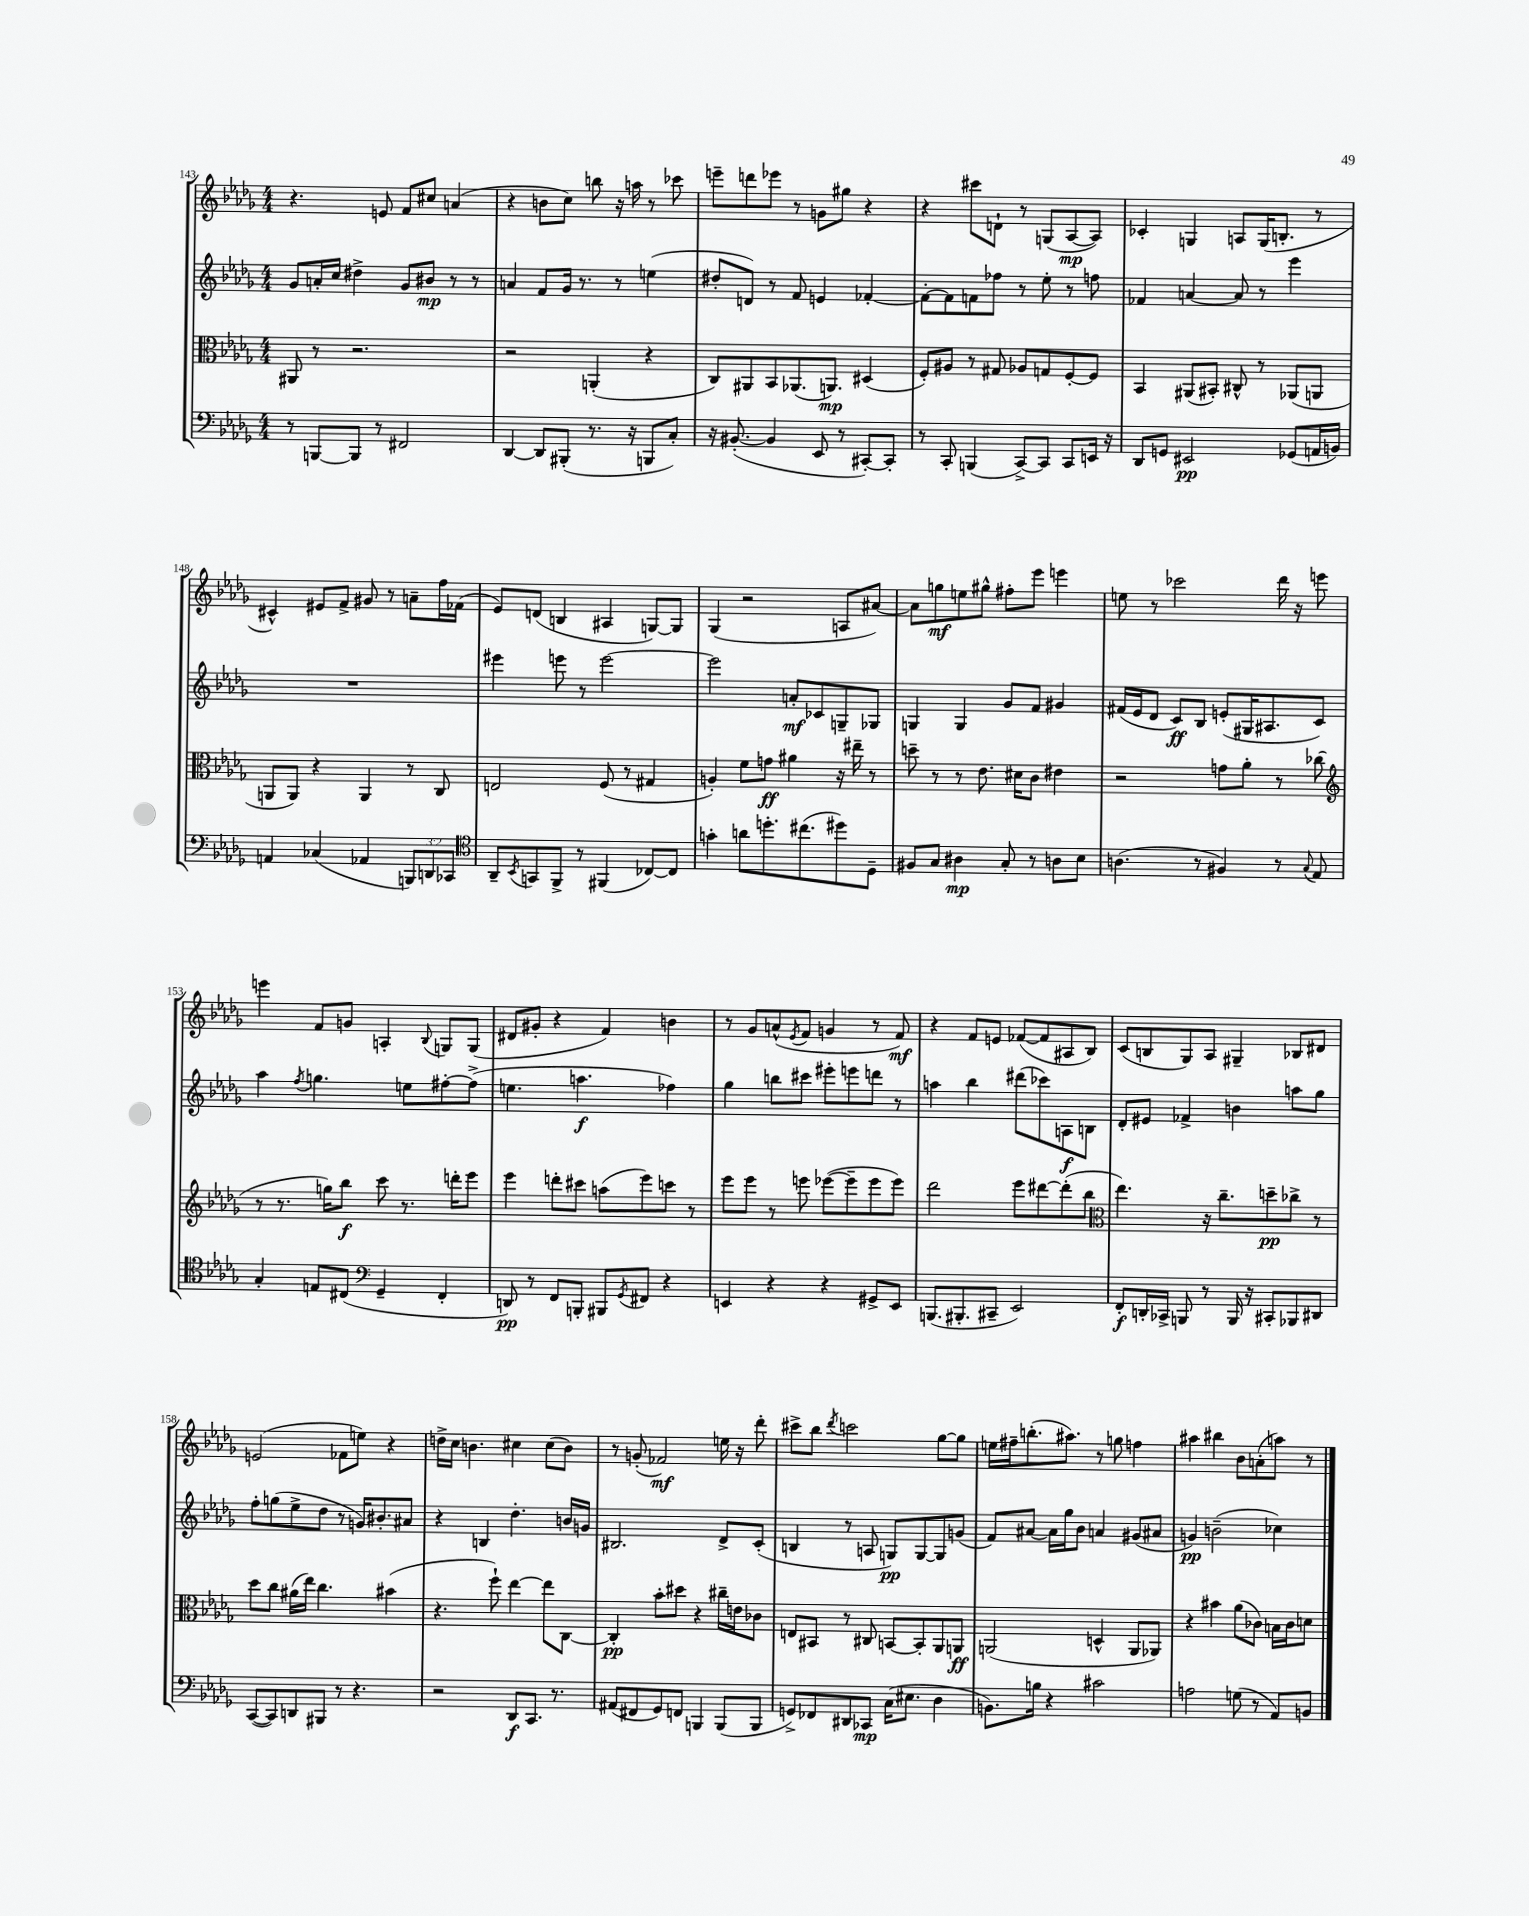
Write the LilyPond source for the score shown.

<<
\new StaffGroup <<
\new Staff = "s0" {
    \clef treble \key des \major \numericTimeSignature \time 4/4
    r4. e'8 f'8 cis''8 a'4( |
    r4 b'8 c''8) b''8 r16 a''16 r8 ces'''8 |
    e'''8-- d'''8 ees'''8 r8 g'8 gis''8 r4 |
    r4 cis'''8 d'8-! r8 g8( aes8~\mp aes8) |
    ces'4-. g4 a8 g16( b8.-. r8 |
    cis'4-^) eis'8 f'8-> gis'8 r8 a'8-- f''16 fes'16( |
    ees'8) d'8( b4 ais4 g8~) g8 |
    ges4( r2 a8 ais'8~) |
    ais'8 g''8\mf e''8 gis''8-^ fis''8-. ees'''8 e'''4 |
    e''8 r8 ces'''2 des'''16 r16 e'''8 |
    e'''4 f'8 g'8 a4-. \appoggiatura { bes8 } g8 g8( |
    dis'8 gis'8-. r4 f'4) b'4 |
    r8 ges'8 a'8-^( \acciaccatura { ees'8 } f'8 g'4 r8 f'8\mf) |
    r4 f'8 e'8 fes'8~( fes'8 ais8 bes8) |
    c'8( b8 ges8) aes8 gis4-- bes8 dis'8 |
    e'2( fes'8 e''8) r4 |
    d''16-> c''16 b'4. cis''4 cis''8( b'8) |
    r8 g'8-.( fes'2\mf) e''16 r16 des'''8-. |
    cis'''8-> bes''8 \acciaccatura { des'''8 } c'''2 ges''8~ ges''8 |
    e''16 fis''16-- b''8.-.( ais''8.) r8 g''8 f''4 |
    ais''4 bis''4 bes'8 a'8-.( a''8) r8 \bar "|." |
}
\new Staff = "s1" {
    \clef treble \key des \major \numericTimeSignature \time 4/4
    ges'8 a'16-. c''16 dis''4-> ges'8 bis'8\mp r8 r8 |
    a'4 f'8 ges'16 r8. r8 e''4( |
    dis''8-. d'8) r8 f'8 e'4 fes'4~-. |
    fes'8~-. fes'8 f'8 fes''8 r8 ees''8-. r8 f''8 |
    fes'4 a'4~ a'8 r8 ees'''4 |
    R1 |
    eis'''4 e'''8 r8 e'''2~ |
    e'''2 a'8-.\mf ces'8 g8-- ges8 |
    g4 g4 ges'8 f'8 gis'4 |
    fis'16( ees'16 des'8 c'8\ff) bes8 e'8-.( gis16 ais8. c'8) |
    aes''4 \acciaccatura { f''8 } g''4. e''8 fis''8~-. fis''8->( |
    e''4. a''4.\f fes''4) |
    ges''4 b''8 cis'''8 eis'''8-. e'''8 d'''8 r8 |
    a''4 bes''4 dis'''8( ces'''8) a8\f b8 |
    des'8-. eis'8 fes'4-> b'4 a''8 ges''8 |
    f''8-. g''8( ees''8-> des''8 r8 g'16) bis'8.-. ais'8 |
    r4 b4 des''4.-. b'16 g'16 |
    bis2. des'8-> c'8-.( |
    b4 r8 a8 g8\pp) g8~ g8 g'8( |
    f'8) ais'8~ ais'16 ges''16 bes'8 a'4 gis'8( ais'8 |
    g'4\pp) b'2--( ces''4) \bar "|." |
}
\new Staff = "s2" {
    \clef alto \key des \major \numericTimeSignature \time 4/4
    ais,8 r8 r2. |
    r2 a,4-.( r4 |
    c8) ais,8 bes,8 aes,8.( a,8.\mp) dis4( |
    f8-.) ais8 r8 gis8 aes8 g8 f8~-. f8 |
    bes,4 ais,8( bis,8-.) cis8-^ r8 aes,8( a,8 |
    a,8 a,8) r4 a,4 r8 c8 |
    e2 f8( r8 gis4 |
    a4-.) f'8 g'8\ff ais'4 r16 eis''16-- r8 |
    d''8-- r8 r8 ees'8. dis'16 c'8 eis'4 |
    r2 g'8 aes'8-. r8 ces''8( |
    \clef treble r8 r8. g''16) bes''8\f c'''8 r8. d'''16-. ees'''8 |
    ees'''4 d'''8-. cis'''8 a''8( ees'''8) c'''8 r8 |
    ees'''8 ees'''8 r8 e'''8 ees'''8~( ees'''8-- ees'''8 ees'''8) |
    des'''2 ees'''8 dis'''8~ dis'''8-.( bes''8 |
    \clef alto ees''4.) r16 c''8.-- d''8--\pp ces''8-> r8 |
    des''8 c''8 ais'16( ees''16) c''4. bis'4( |
    r4. f''8-!) ees''4~ ees''8 c8~ |
    c4-.\pp bes'8-. dis''8 r4 cis''16-- e'16 ces'8 |
    e8 bis,8 r8 cis8 b,8~ b,8-. aes,8 a,8\ff |
    a,2( d4-^ a,8 aes,8) |
    r4 bis'4 aes'8( ces'8) b16 ces'16 d'8 \bar "|." |
}
\new Staff = "s3" {
    \clef bass \key des \major \numericTimeSignature \time 4/4 \override Staff.TupletNumber.text = #tuplet-number::calc-fraction-text
    r8 b,,8~ b,,8 r8 fis,2 |
    des,4~ des,8 bis,,8-.( r8. r16 b,,8 c8-.) |
    r16 bis,8.~-.( bis,4 ees,8 r8 cis,8~-.) cis,8-. |
    r8 c,8-. b,,4( c,8~->) c,8 c,8 e,16 r16 |
    des,8 g,8 eis,2\pp ges,8( a,16 b,16) |
    a,4 ces4( aes,4 \tuplet 3/2 { b,,8) d,8 ces,8 } |
    \clef tenor aes,8-- \acciaccatura { bes,8 } g,8 f,8-> r8 fis,4( ces8~) ces8 |
    g'4-. a'8 d''8.-. cis''8.( dis''8) des8-- |
    fis8 ges8 ais4\mp ges8-. r8 a8 bes8 |
    a4.( r8 fis4) r8 \appoggiatura { ges8 } ees8 |
    ges4-. e8 cis8( \clef bass ges,4-- f,4-. |
    d,8\pp) r8 f,8 b,,8-. bis,,8 \acciaccatura { ges,8 } fis,8 r4 |
    e,4 r4 r4 gis,8-> e,8 |
    b,,8.( bis,,8.-. cis,8-- ees,2) |
    f,8-.\f d,16-. ces,16-> b,,8 r8 b,,16 r16 cis,8-. bes,,8 dis,8 |
    c,8~( c,8) d,8 bis,,8 r8 r4. |
    r2 des,8\f c,8. r8. |
    ais,8( fis,8 ges,8) f,8 b,,4 b,,8( b,,8 |
    g,8->) fes,8 dis,8 ces,8\mp c16( eis8. des4 |
    b,8.) b16 r4 cis'2 |
    a2 g8( r8 aes,8) b,8 \bar "|." |
}
>>
>>
\layout { \context { \Score currentBarNumber = #143 } }
